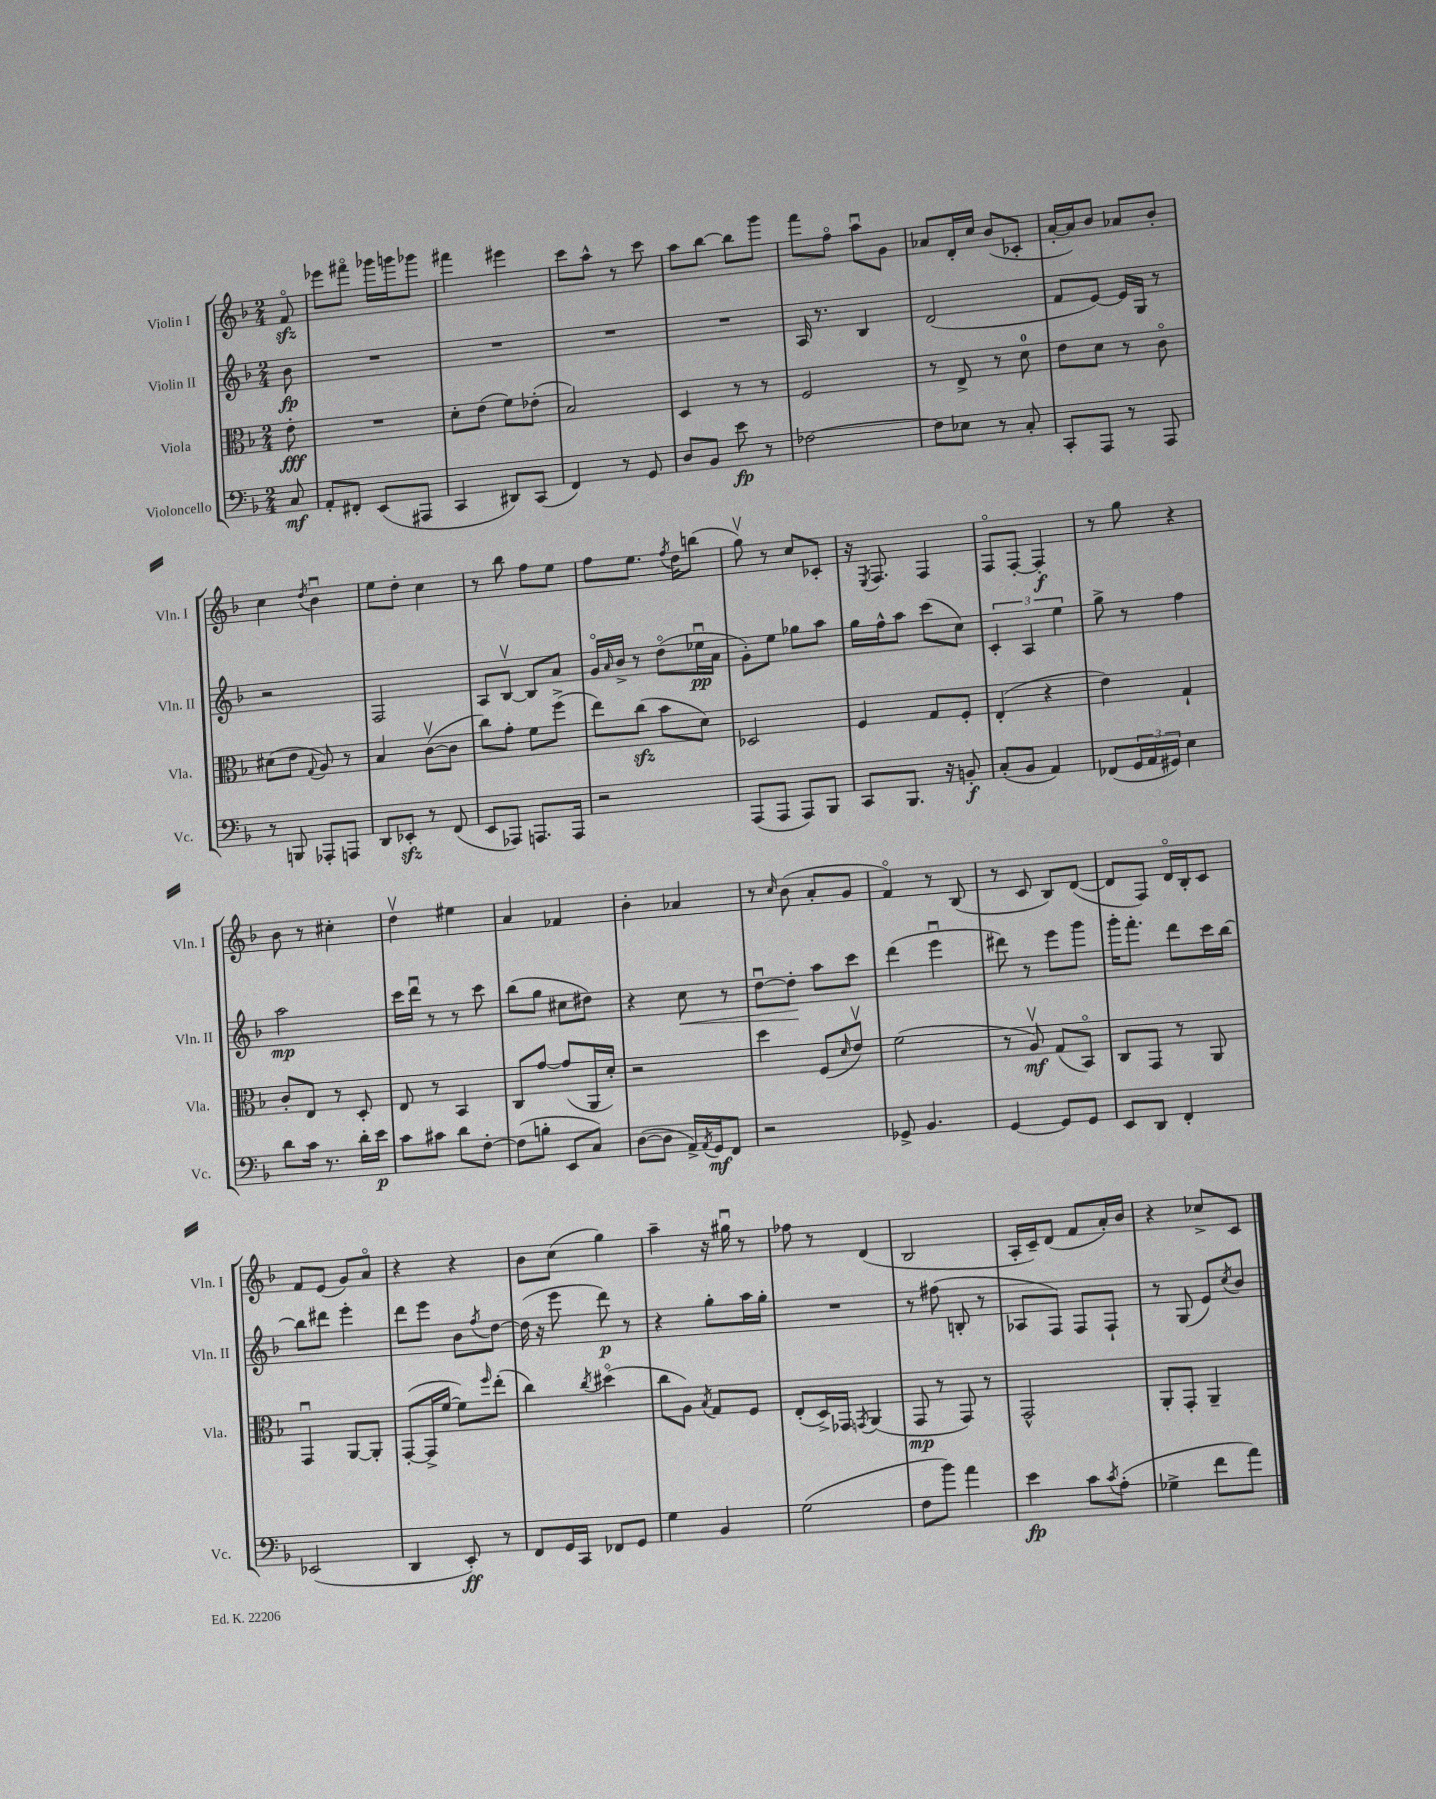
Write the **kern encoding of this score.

**kern	**kern	**kern	**kern
*staff4	*staff3	*staff2	*staff1
*clefF4	*clefC3	*clefG2	*clefG2
*k[b-]	*k[b-]	*k[b-]	*k[b-]
*M2/4	*M2/4	*M2/4	*M2/4
8C	8e'	8b-	8fo
=	=	=	=
8AA'	2r	2r	8eee-
8FF#'	.	.	8fff#o
(8EE	.	.	16ggg-
.	.	.	16ggg
8AAA#	.	.	8ggg-
=	=	=	=
4CC	8d'	2r	4fff#
.	(8e	.	.
8DD#)	8f)	.	4eee#
(8CC	(8e-'	.	.
=	=	=	=
4FF)	2B-)	2r	8ccc
.	.	.	8aa^^
8r	.	.	8r
8GG	.	.	8ccc
=	=	=	=
8D	4D	2r	8aa
8BB-	.	.	[8bb-
8e	8r	.	8bb-]
8r	8r	.	8ggg
=	=	=	=
[2F-	2F	16A	8fff
.	.	8.r	.
.	.	.	8ffo
.	.	4B-	8aau
.	.	.	8g
=	=	=	=
8F-]	8r	(2d	8a-
8E-	8E^	.	16d'
.	.	.	16cc
8r	8r	.	(8b-
8C'	8d	.	8c-'
=	=	=	=
8CC'	8e	8f	[16a'
.	.	.	16a])
8AAA	8d	[8e)	8b-
8r	8r	16e]	8a-
.	.	16G	.
8AAA	8co	8r	8b-'
=	=	=	=
8r	(8d#	2r	4cc
8BBB	8e	.	.
.	8qqG	.	8qdd
8AAA-'	8A)	.	4b-u
8AAA	8r	.	.
=	=	=	=
8DD	4B-	2F	8ee
8EE-'	.	.	8dd'
8r	([8cv	.	4cc
(8FF	8c]	.	.
=	=	=	=
8EE	8cc)	8A	8r
8AAA-)	8g'	[8B-v	8bb-
8.AAA	8f	8B-]	8ff
.	(8ff^	8a	8ee
16AAA	.	.	.
=	=	=	=
2r	8ee)	16go	8ff
.	.	16qqa	.
.	.	16b-^	.
.	(8cc	8r	8.ee
.	8b-	(8ddo	.
.	.	.	8qff
.	.	.	16dd
.	8d)	16ee-u	(8bb
.	.	16a	.
=	=	=	=
(8AAA	2D-	8g')	8ggv)
8AAA	.	8ee	8r
8AAA)	.	8gg-	8cc
8BBB-	.	8aa	8c-'
=	=	=	=
8CC	4F	16gg	16r
.	.	.	8qE
.	.	16ff^^	8.F
8.BBB-	.	8aa	.
.	8G	(8ccc	4F
16r	.	.	.
8BB'	8F'	8cc)	.
=	=	=	=
(8C'	(4E'	6c'	8Fo
8BB-	.	.	[8F'
.	.	6A	.
4AA)	4r	.	4F']
.	.	6ee	.
=	=	=	=
(8FF-	4e)	8gg^	8r
24GG	.	8r	8gg
24AA	.	.	.
24GG#)	.	.	.
4E	4G`	4ff	4r
=	=	=	=
8d	8c'	2aa	8b-
16c	8E	.	8r
8.r	.	.	.
.	8r	.	4cc#'
16d'	8D'	.	.
16e	.	.	.
=	=	=	=
8c	8E	16ccc	4ddv
.	.	16dddu	.
8c#	8r	8r	.
8d	4BB-	8r	4ee#
[8F'	.	8ccc	.
=	=	=	=
(8F]	8C	(8bb-	4a
8B'	[8g	8gg	.
8EE	(8g]	8cc#	4f-
8C)	16AA	8dd#)	.
.	16d')	.	.
=	=	=	=
([8D	2r	4r	4b-'
8D]	.	.	.
16AA^)	.	8cc	4a-
8qAA	.	.	.
16GG	.	.	.
8FF	.	8r	.
=	=	=	=
2r	4dd	[8ddu	8r
.	.	.	16qqcc
.	.	8dd']	(8b-
.	(8F	8aa	8a'
.	16qqd	.	.
.	8ev)	8ccc	8g
=	=	=	=
8GG-^	(2f	(4ddd	4fo)
4.BB-	.	.	.
.	.	4eeeu	8r
.	.	.	(8B-
=	=	=	=
[4GG	8r	8ddd#)	8r
.	8Av)	8r	8c
8GG]	(8G	8eee	8B-)
8GG	8BB-o)	8ggg	([8d
=	=	=	=
8EE	8C	16ggg'	8d]
.	.	8.fff'	.
8DD	8GG	.	8F)
4FF'	8r	8ddd	16do
.	.	.	16B-'
.	8AA	16ccc	8c
.	.	[16bb-	.
=	=	=	=
(2EE-	4GGu	8bb-]	8f
.	.	8ddd#	(8e
.	[8AA	4eee'	8g)
.	8AA']	.	8ao
=	=	=	=
4DD	([8GG'	8ddd	4r
.	16GG^]	8eee	.
.	[16f	.	.
8EE')	8f])	8b-	4r
.	16qqff	8qff	.
8r	(8ee'	[8dd	.
=	=	=	=
8FF	4cc)	(16dd]	8b-
.	.	16r	.
16GG	.	8eee	(8cc
16CC	.	.	.
.	8qcc	.	.
8FF-	(4dd#o	8ddd)	4gg)
8GG	.	8r	.
=	=	=	=
4G	8cc	4r	4aa~
.	8A)	.	.
.	8qB-	.	.
4BB-	8G	8gg'	16r
.	.	.	16gg#u
.	8F	16aa	8r
.	.	16gg'	.
=	=	=	=
(2G	(8E'	2r	8ff-
.	16D^)	.	8r
.	16GG-	.	.
.	8qGG	.	.
.	(4AA	.	(4d
=	=	=	=
8F	8GG	8r	2B-
8b-)	8r	(8ff#	.
4a	8GG)	8B'	.
.	8r	8r	.
=	=	=	=
4e	2GG^^	8A-	16A'
.	.	.	16c~)
.	.	8F)	(8d
8c	.	8F	8f
8qc	.	.	.
(8A'	.	8F`	16a')
.	.	.	16b-
=	=	=	=
4G-^	8AA'	8r	4r
.	8GG'	(8G	.
8f	4AA~	8e)	8cc-^
.	.	8qcc	.
8a)	.	8b-	8c
==	==	==	==
*-	*-	*-	*-
